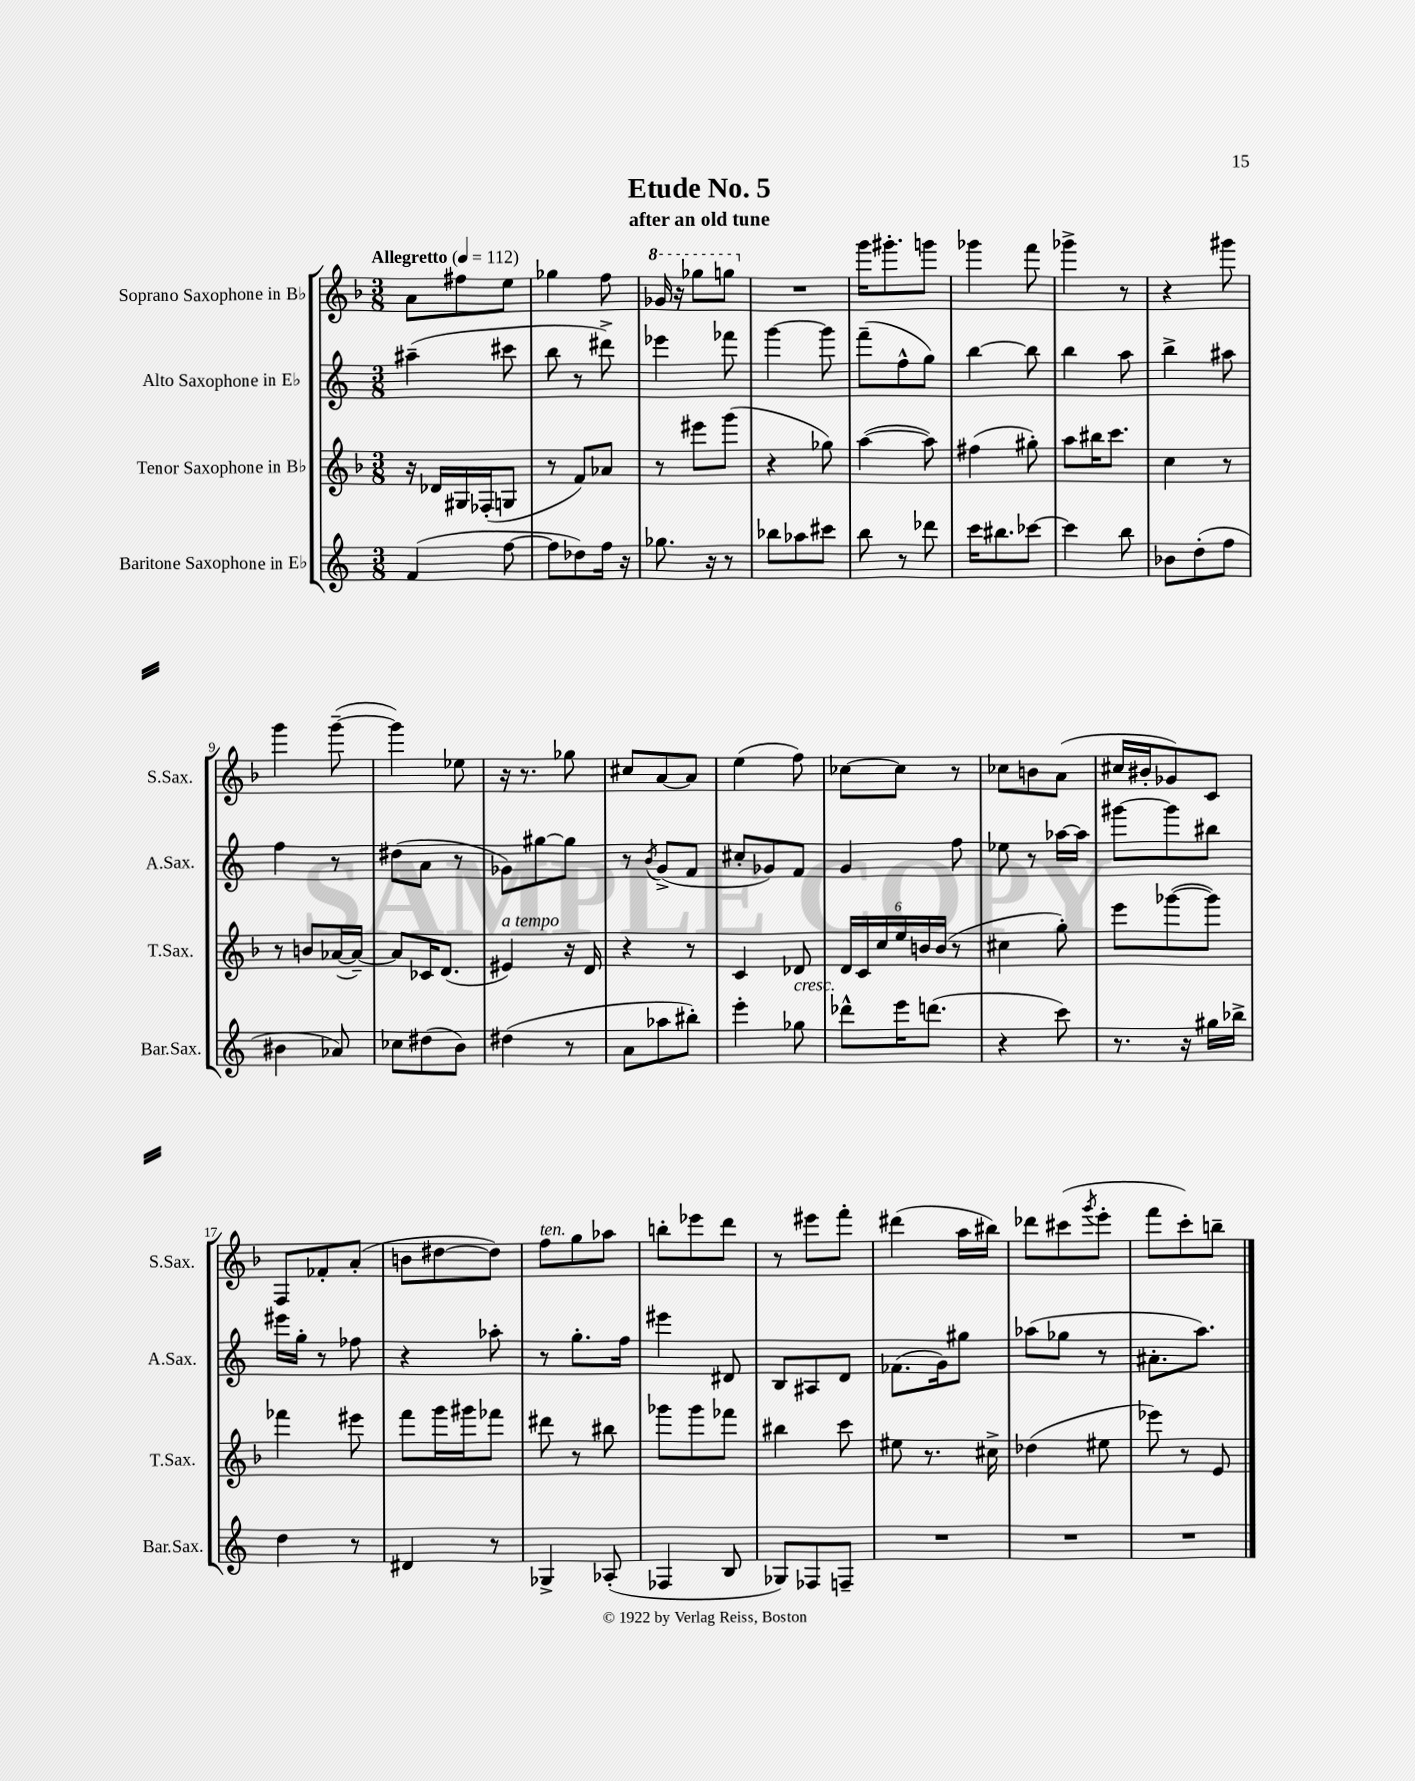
\header { title = "Etude No. 5" subtitle = "after an old tune" }
<<
\new StaffGroup <<
\new Staff = "s0" \with { instrumentName = "Soprano Saxophone in Bb" shortInstrumentName = "S.Sax." } {
    \clef treble \key f \major \numericTimeSignature \time 3/8 \tempo "Allegretto" 4 = 112
    a'8 fis''8 e''8 |
    ges''4 f''8 |
    \ottava #1 ges''16 r16 ges'''8 g'''8 \ottava #0 |
    R4. |
    g'''16 gis'''8.-. g'''8 |
    ges'''4 f'''8 |
    ges'''4-> r8 |
    r4 gis'''8 |
    g'''4 g'''8~--( |
    g'''4) ees''8 |
    r16 r8. ges''8 |
    cis''8 a'8~ a'8 |
    e''4( f''8) |
    ces''8~ ces''8 r8 |
    ces''8 b'8 a'8( |
    cis''16 bis'16-. ges'8) c'8 |
    f8 fes'8-. a'8-.( |
    b'8 dis''8~ dis''8) |
    f''8^\markup { \italic "ten." } g''8 aes''8 |
    b''8-. ees'''8 d'''8 |
    r8 eis'''8 f'''8-. |
    dis'''4( a''16 bis''16) |
    des'''8 cis'''8( \acciaccatura { g'''8 } e'''8-. |
    f'''8 c'''8-.) b''8-- \bar "|." |
}
\new Staff = "s1" \with { instrumentName = "Alto Saxophone in Eb" shortInstrumentName = "A.Sax." } {
    \clef treble \key c \major \numericTimeSignature \time 3/8
    ais''4--( cis'''8 |
    b''8 r8 dis'''8->) |
    ees'''4 fes'''8 |
    g'''4~ g'''8 |
    f'''8--( f''8-^ g''8) |
    b''4~ b''8 |
    b''4 a''8 |
    b''4-> ais''8 |
    f''4 r8 |
    dis''8( a'8 r8 |
    ges'8) gis''8~ gis''8 |
    r8 \acciaccatura { b'8 } g'8->( f'8 |
    cis''8-. ges'8) f'8 |
    g'4 f''8 |
    ees''8 r8 aes''16~ aes''16 |
    gis'''8~ gis'''8 bis''8 |
    eis'''16 g''16-. r8 fes''8 |
    r4 aes''8-. |
    r8 g''8.-. f''16 |
    eis'''4 dis'8 |
    b8 ais8 d'8 |
    fes'8.( g'16) gis''8 |
    aes''8( ges''8 r8 |
    ais'8.-. a''8.) \bar "|." |
}
\new Staff = "s2" \with { instrumentName = "Tenor Saxophone in Bb" shortInstrumentName = "T.Sax." } {
    \clef treble \key f \major \numericTimeSignature \time 3/8
    r16 des'16 gis16 fes16-.( g8 |
    r8 f'8) aes'8 |
    r8 eis'''8 g'''8( |
    r4 ges''8) |
    a''4~( a''8) |
    fis''4( gis''8-.) |
    a''8 bis''16 c'''8. |
    c''4 r8 |
    r8 b'8 aes'16~( aes'16~--) |
    aes'8 ces'16 d'8.( |
    eis'4^\markup { \italic "a tempo" }) r16 d'16 |
    r4 r8 |
    c'4 des'8 |
    \tuplet 6/4 { d'16 c'16 c''16 e''16 b'16 b'16( } r8 |
    cis''4 g''8-.) |
    e'''8 ges'''8~( ges'''8) |
    fes'''4 eis'''8 |
    f'''8 g'''16 gis'''16 fes'''8 |
    dis'''8 r8 bis''8 |
    ges'''8 ges'''8 fes'''8 |
    bis''4 c'''8 |
    eis''8 r8. cis''16-> |
    des''4( eis''8 |
    ees'''8) r8 e'8 \bar "|." |
}
\new Staff = "s3" \with { instrumentName = "Baritone Saxophone in Eb" shortInstrumentName = "Bar.Sax." } {
    \clef treble \key c \major \numericTimeSignature \time 3/8
    f'4( f''8~ |
    f''8 des''8) f''16 r16 |
    ges''8. r16 r8 |
    bes''8 aes''8 cis'''8 |
    b''8 r8 des'''8 |
    c'''16 bis''8. ces'''8~ |
    ces'''4 b''8 |
    bes'8 d''8-.( f''8 |
    bis'4 aes'8) |
    ces''8 dis''8( b'8) |
    dis''4( r8 |
    a'8 aes''8 bis''8-.) |
    e'''4-. ges''8^\markup { \italic "cresc." } |
    des'''8-^ e'''16 d'''8.( |
    r4 c'''8) |
    r8. r16 gis''16 bes''16-> |
    d''4 r8 |
    dis'4 r8 |
    ges4-> aes8-.( |
    fes4 b8 |
    ges8) fes8 f8-- |
    R4. |
    R4. |
    R4. \bar "|." |
}
>>
>>
